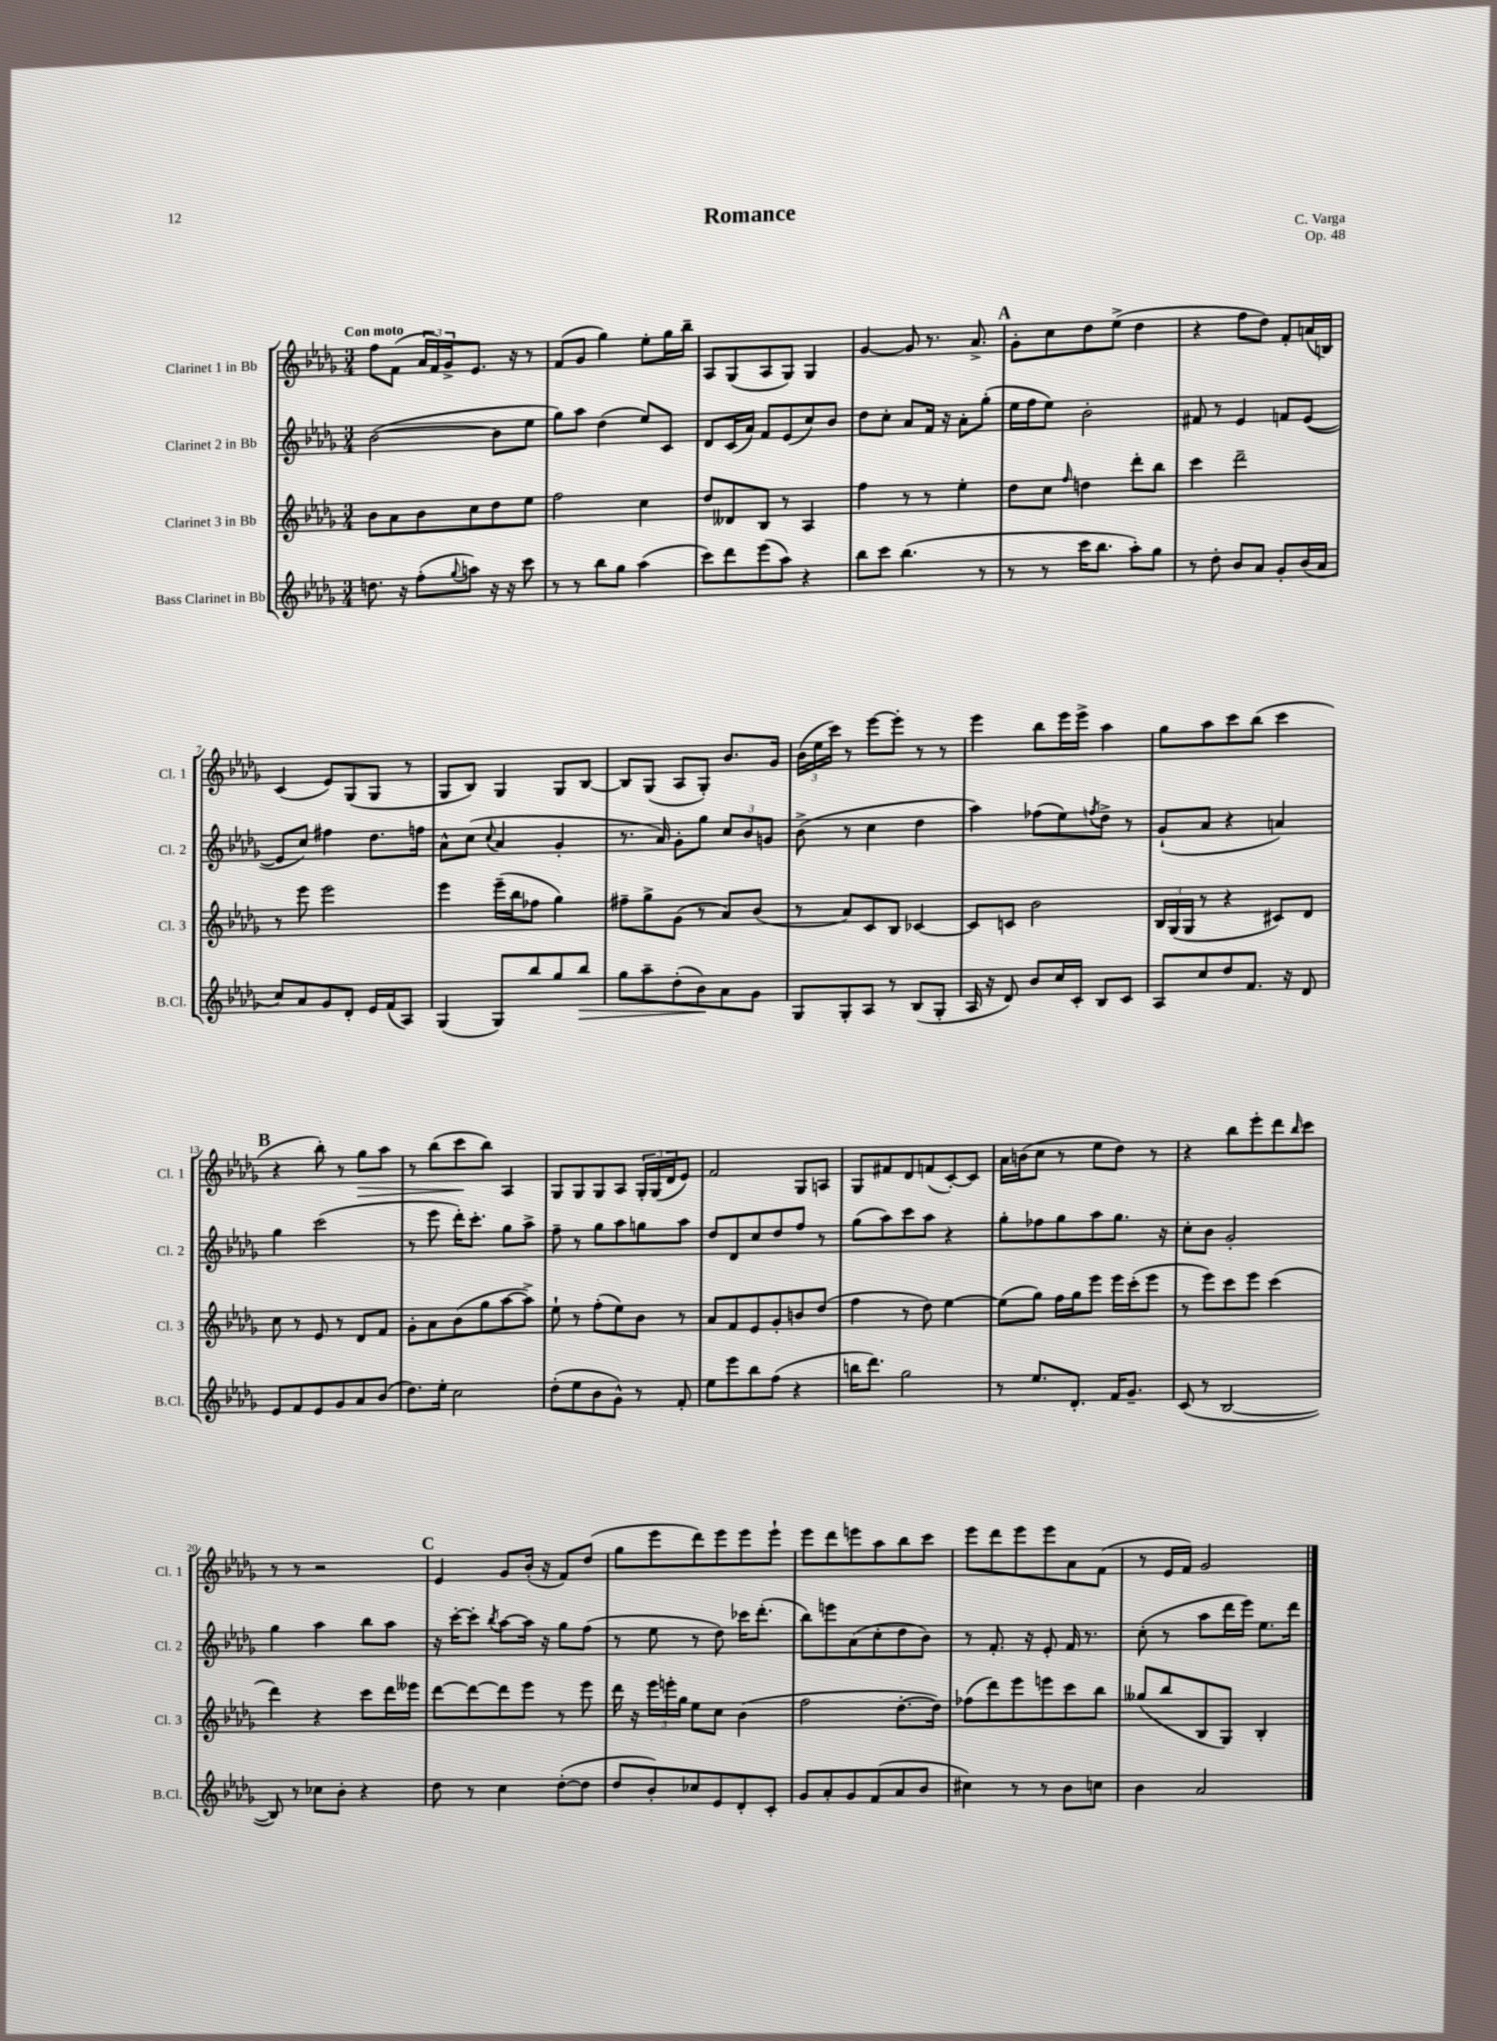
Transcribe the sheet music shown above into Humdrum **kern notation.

**kern	**kern	**kern	**kern
*staff4	*staff3	*staff2	*staff1
*clefG2	*clefG2	*clefG2	*clefG2
*k[b-e-a-d-g-]	*k[b-e-a-d-g-]	*k[b-e-a-d-g-]	*k[b-e-a-d-g-]
*M3/4	*M3/4	*M3/4	*M3/4
8.dd	8b-	([2b-	8ff
.	8a-	.	(8f
16r	.	.	.
(8ff'	8b-	.	24a-
.	.	.	24f)
.	.	.	24g-^
8qqgg-	.	.	.
8aa)	8cc	.	8.e-
16r	8dd-	8b-]	.
16r	.	.	16r
8ccc	8ee-	8ee-	8r
=	=	=	=
8r	2ff	8gg-)	(8f
8r	.	8aa-	8g-
8bb-	.	(4dd-	4gg-)
8gg-	.	.	.
(4aa-	4cc	8ee-)	8ee-'
.	.	8c	16gg-
.	.	.	16bb-~
=	=	=	=
8ccc)	8dd-	8d-	8A-
8ddd-	8d--	(16c	(8G-
.	.	16a-)	.
(8eee-	8B-	8f	8A-
8aa-)	8r	(8e-	8G-)
4r	4A-	8cc)	4G-
.	.	8b-	.
=	=	=	=
8bb-	4ff	8dd-	[4g-
8ccc	.	8cc'	.
(4.bb-	8r	8a-	8g-]
.	8r	16f	8.r
.	.	16r	.
.	4ee-'	8a-'	.
.	.	.	8.a-^
8r	.	(8gg-'	.
=	=	=	=
8r	8dd-	16ee-	8g-'
.	.	16ff	.
8r	8cc	8ee-)	8cc
.	16qqff	.	.
16ccc	4dd	2b-'	8dd-
8.bb-	.	.	.
.	.	.	(8ee-^
8aa-')	8ddd-'	.	4dd-
8gg-	8bb-	.	.
=	=	=	=
8r	4ccc	8f#	4r
8dd-'	.	8r	.
8b-	2ddd-~	4e-	8ff
8a-	.	.	8dd-)
8g-'	.	8f	8f'
(16b-	.	([8e-	(16a
16a-	.	.	16B)
=	=	=	=
8cc)	8r	8e-]	(4c
8a-	8eee-	8cc)	.
8g-	2eee-	4ff#	8e-)
8d-'	.	.	(8G-
16e-	.	8.dd-	8G-
(16f	.	.	.
8A-)	.	.	8r
.	.	16ff	.
=	=	=	=
(4G-	4eee-	8a-^^	8G-
.	.	(8cc	8B-)
.	.	8qqcc	.
8G-)	(16eee-~	4a-	4G-
.	16bb-	.	.
8bb-	8ff-	.	.
8gg-	4gg-)	4g-'	8G-
8bb-	.	.	[8B-
=	=	=	=
8gg-	8ff#~	8.r	8B-]
8aa-~	8gg-^	.	(8G-
.	.	16a-)	.
(8dd-'	(8g-	8g-'	8A-
8b-)	8r	8gg-	8G-')
8a-	8a-)	12cc	8.b-
.	.	12b-	.
8g-	(8b-	.	.
.	.	12g	.
.	.	.	16g-
=	=	=	=
8G-	8r	(8b-^	(24b-
.	.	.	24ee-
.	.	.	24ccc)
8G-'	8a-)	8r	8r
8A-	8c	4cc	[8eee-
8r	8B-	.	8eee-']
(8B-	[4c-	4dd-	8r
8G-'	.	.	8r
=	=	=	=
16A-	8c-]	4aa-)	4eee-
16r	.	.	.
8d-)	8c	.	.
8b-	2b-	(8ff-	8bb-
16cc	.	8ee-)	16eee-
16c'	.	.	16eee-^
.	.	8qff	.
8B-	.	8dd-^	4aa-
8c	.	8r	.
=	=	=	=
8A-	24B-	(8g-`	8gg-
.	(24G-	.	.
.	24G-	.	.
8cc	8r	8a-	8aa-
8dd-	4r	4r	8ccc
8.f	.	.	(8bb-
.	8c#)	4a)	4ccc
16r	.	.	.
8d-	8d-	.	.
=	=	=	=
8e-	8cc	4gg-	4r
8f	8r	.	.
8e-	8e-	(2ccc	8bb-')
8g-	8r	.	8r
8a-	8d-	.	8gg-
(8b-	8f	.	8aa-
=	=	=	=
8.dd-)	8g-'	8r	8r
.	8a-	8eee-	(8bb-
16ee-'	.	.	.
2cc	(8b-	16ddd-')	8ccc
.	.	8.ccc'	.
.	8gg-	.	8bb-)
.	[8aa-	8gg-	4A-
.	8aa-^])	8aa-^	.
=	=	=	=
(8dd-'	8ee-`	8ff~	8G-
8ee-	8r	8r	8G-
8b-	(8ff'	8gg-	8G-
8g-^^)	8ee-)	8aa-	8A-
8r	8b-	8gg	24G-'
.	.	.	(24G-
.	.	.	24d-
8f'	8r	8aa-	8e-)
=	=	=	=
8ee-	8a-	8dd-	2f
8eee-	8f	8d-	.
8bb-	8e-	8cc	.
(8ff	8g-'	8dd-	.
4r	8b	8ff	8G-
.	(8dd-	8r	8A
=	=	=	=
16bb	4ff	(8gg-	8G-
8.ddd-)	.	.	.
.	.	8aa-)	8f#
2gg-	8r	8ccc	8d-
.	8dd-)	8aa-	(8f
.	[4ee-	4r	[8c')
.	.	.	8c]
=	=	=	=
8r	(8ee-]	8gg-'	16a-
.	.	.	(16b
8.ee-	8gg-)	8ff-	8cc
.	16ff	8gg-	8r
8.d-'	16gg-	.	.
.	8eee-	8aa-	8ee-
16f	16eee-	8.gg-	8dd-)
8.g-~	(16ccc'	.	.
.	8eee-	.	8r
.	.	16r	.
=	=	=	=
(8c	8r	8cc'	4r
8r	8eee-)	8b-	.
[2B-	8ccc	2g-'	8bb-
.	8eee-	.	8eee-'
.	(4ccc	.	8ddd-
.	.	.	16qqbb-
.	.	.	8ccc
=	=	=	=
8B-])	4ddd-)	4gg-	8r
8r	.	.	8r
8cc-	4r	4aa-	2r
8b-'	.	.	.
4r	8ccc	8bb-	.
.	16ddd-	8aa-	.
.	16eee--	.	.
=	=	=	=
8dd-	[8ddd-	16r	4e-
.	.	[16ccc'	.
8r	8ddd-_	8ccc']	.
.	.	8qbb-	.
4cc	8ddd-]	[8aa-	8g-
.	8eee-	16aa-]	(16b-'
.	.	16r	16r
([8dd-'	8r	8gg-	8f)
8dd-]	8eee-	(8ff	(8dd-
=	=	=	=
8dd-	16ddd-	8r	8gg-
.	16r	.	.
8b-')	24eee-	8ee-	8eee-
.	24eee'	.	.
.	24gg-	.	.
8cc-	8ee-	8r	8ddd-)
8e-	8cc	8dd-)	8eee-
8d-'	(4b-	16ccc-	8eee-
.	.	(8.ddd-'	.
8c'	.	.	8eee-`
=	=	=	=
8g-	2ff	8bb-)	8eee-
8a-'	.	8eee	8ddd-
8g-	.	(8a-	8eee
(8f	.	8cc'	8aa-
8a-	[8.dd-'	8dd-	8bb-
8b-	.	8b-)	8ccc
.	16dd-])	.	.
=	=	=	=
4cc#)	(8ff-	8r	8eee-
.	8ddd-)	8.f'	8ddd-
8r	8eee-	.	8eee-
.	.	16r	.
8r	8eee	8e-'	8eee-
8b-	8ccc	16f	8a-
.	.	8.r	.
8cc	8bb-	.	(8f
=	=	=	=
4b-	(8gg--	(8cc'	8r
.	8bb-	8r	16e-
.	.	.	16f)
2a-	8B-	8aa-	2g-
.	8G-)	16ddd-	.
.	.	16eee-)	.
.	4B-'	8.ee-	.
.	.	16ddd-	.
==	==	==	==
*-	*-	*-	*-
